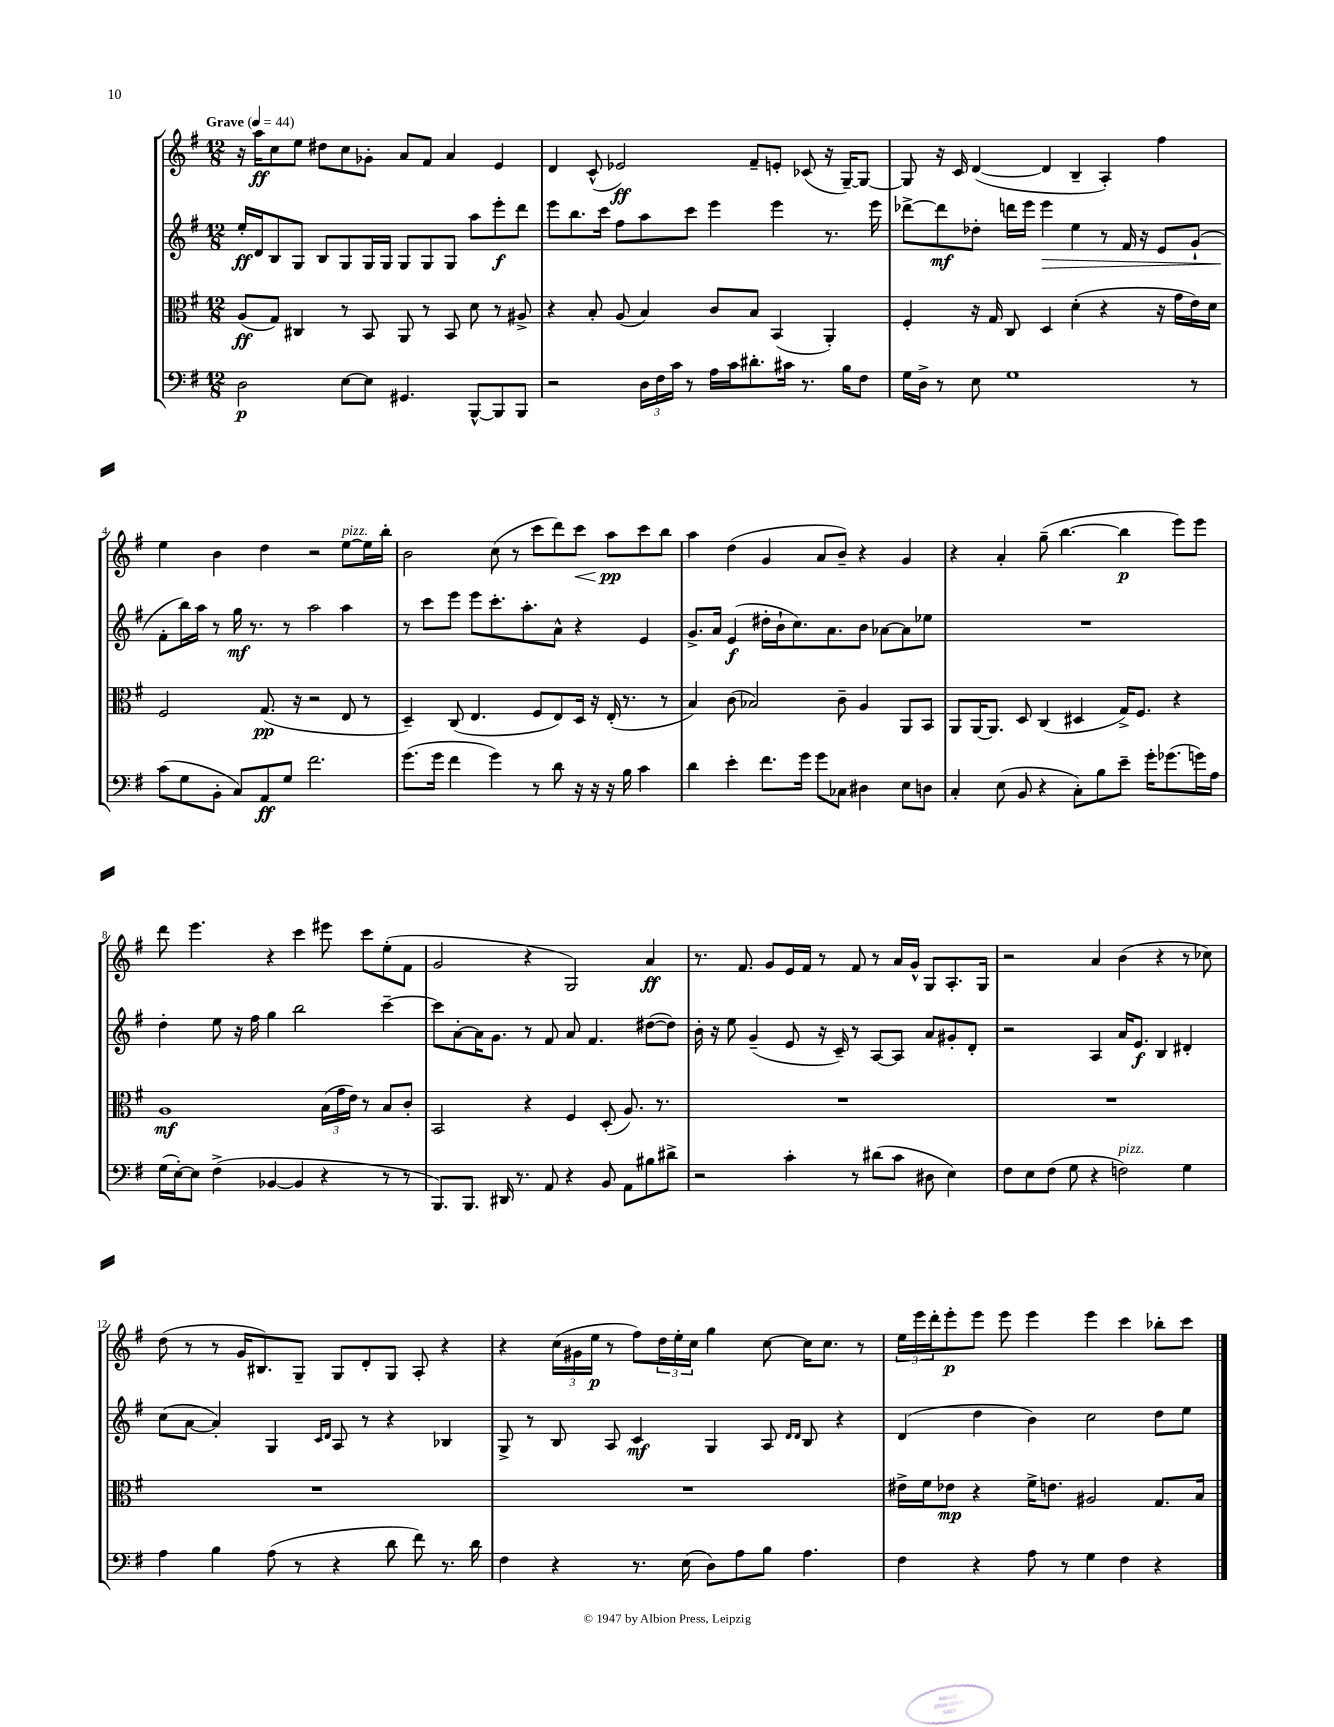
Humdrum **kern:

**kern	**kern	**kern	**kern
*staff4	*staff3	*staff2	*staff1
*clefF4	*clefC3	*clefG2	*clefG2
*k[f#]	*k[f#]	*k[f#]	*k[f#]
*M12/8	*M12/8	*M12/8	*M12/8
*MM44	*MM44	*MM44	*MM44
2D	(8A	16ee'	16r
.	.	16d	16aa
.	8G)	8B	8cc
.	4C#	8G	8ee
.	.	8B	8dd#
[8E	8r	8G	8cc
8E]	8BB	16G	8g-'
.	.	16G	.
4.GG#	8AA	8G	8a
.	8r	8G	8f#
.	8BB	8G	4a
[8BBB^^	8d	8aa	.
8BBB]	8r	8eee'	4e
8BBB	8A#^	8ddd	.
=	=	=	=
2r	4r	8eee	4d
.	.	8.bb	.
.	8B'	.	(8c^^
.	.	16ccc	.
.	(8A	8ff#	2e-)
24D	4B)	8aa	.
24F#	.	.	.
24c	.	.	.
8r	.	8ccc	.
16A	8c	4eee	.
16c	.	.	.
8.d#'	8B	.	8f#~
.	(4BB	4eee	8e'
16c#	.	.	.
8.r	.	.	(8c-
.	4AA')	8.r	16r
16B	.	.	[16G~)
8F#	.	.	8G_
.	.	16eee	.
=	=	=	=
16G	4F#'	[8ddd-^	8G]
16D^	.	.	.
8r	.	8ddd-]	16r
.	.	.	16c
8E	16r	8dd-'	([4d
.	16G	.	.
1G	8C	16ddd	.
.	.	16eee	.
.	4D	4eee	4d]
.	(4d'	4ee	4B~
.	4r	8r	4A')
.	.	16f#	.
.	.	16r	.
.	16r	8e	4ff#
.	16g	.	.
8r	16e)	(8g`	.
.	16d	.	.
=	=	=	=
(8c	2F#	8f#'	4ee
8G	.	16bb)	.
.	.	16aa	.
8BB'	.	8r	4b
8C)	.	16gg	.
.	.	8.r	.
8AA	(8.G	.	4dd
8G	.	8r	.
.	16r	.	.
2.f#	2r	2aa	2r
.	8E	4aa	[8ee
.	8r	.	16ee]
.	.	.	16bb'
=	=	=	=
(8.g	4D~)	8r	2b
.	.	8ccc	.
16g	.	.	.
4f#	(8C	8eee	.
.	4.E	8eee	.
4g)	.	8.ccc'	(8cc
.	.	.	8r
.	.	8.aa'	.
8r	8F#	.	8ccc
8d	8E)	8a^^	8ddd)
16r	16D	4r	8ccc
16r	16r	.	.
16r	(16E'	.	8aa
16B	8.r	.	.
4c	.	4e	8ccc
.	8r	.	8bb
=	=	=	=
4d	4B)	8.g^	4aa
.	.	16a	.
4e'	(8c	(4e	(4dd
.	2B-)	.	.
8.f#	.	16dd#'	4g
.	.	16b`	.
.	.	8.cc)	.
16g	.	.	.
8g	.	.	8a
.	.	8.a	.
8C-	8c~	.	8b~)
4D#	4A	8b	4r
.	.	[8a-	.
8E	8AA	8a-]	4g
8D	8BB	8ee-	.
=	=	=	=
4C'	8AA	1.r	4r
.	[16AA	.	.
.	8.AA]	.	.
(8E	.	.	4a'
8BB	8D	.	.
4r	(4C	.	(8gg~
.	.	.	[4.bb
8C')	4D#	.	.
8B	.	.	.
8e~	16G^)	.	4bb]
.	8.F#	.	.
16g'	.	.	.
(8.g-	.	.	.
.	4r	.	8eee)
16g)	.	.	8eee
16A	.	.	.
=	=	=	=
(16G	1A	4dd'	8ddd
[16E')	.	.	.
8E]	.	.	4.eee
(4F#^	.	8ee	.
.	.	16r	.
.	.	16ff#	.
[4BB-	.	4gg	4r
4BB-]	.	2bb	4ccc
4r	(24B	.	8eee#
.	24g	.	.
.	24e)	.	.
.	8r	.	8ccc
8r	8B	[4ccc~	(8ee'
8r	8c'	.	8f#
=	=	=	=
8.BBB)	2BB	8ccc]	2g
.	.	[8a'	.
8.BBB	.	.	.
.	.	16a]	.
.	.	8.g	.
16DD#	.	.	.
8.r	.	.	.
.	4r	8r	4r
8AA	.	8f#	.
4r	4F#	8a	2G)
.	.	4.f#	.
8BB	(8D'	.	.
8AA	8.A)	.	.
8B#	.	([8dd#	4a
.	8.r	.	.
8d#^	.	8dd#])	.
=	=	=	=
2r	1.r	16b'	8.r
.	.	16r	.
.	.	8ee	.
.	.	.	8.f#
.	.	(4g~	.
.	.	.	8g
4c'	.	8e	16e
.	.	.	16f#
.	.	16r	8r
.	.	16c~)	.
8r	.	8r	8f#
(8d#	.	[8A	8r
8c	.	8A]	16a
.	.	.	16g^^
8D#	.	8a	8G
4E)	.	8g#'	8.A'
.	.	8d'	.
.	.	.	16G
=	=	=	=
8F#	1.r	2r	2r
8E	.	.	.
(8F#	.	.	.
8G	.	.	.
4r	.	4A	4a
2F)	.	16a	(4b
.	.	8.e	.
.	.	4B	4r
4G	.	4d#'	8r
.	.	.	8cc-)
=	=	=	=
4A	1.r	(8cc	(8dd
.	.	[8a	8r
4B	.	4a'])	8r
.	.	.	16g
.	.	.	8.B#)
(8A	.	4G	.
8r	.	.	8G~
.	.	16qqc	.
.	.	16qqd	.
4r	.	8A	8G
.	.	8r	8d'
8d	.	4r	8G
8f#)	.	.	8A'
8.r	.	4B-	4r
16d	.	.	.
=	=	=	=
4F#	1.r	8G^	4r
.	.	8r	.
4r	.	8B	(24cc
.	.	.	24g#
.	.	.	24ee
.	.	8A	8r
8.r	.	4c	8ff#)
.	.	.	24dd
.	.	.	24ee'
(16E	.	.	.
.	.	.	24cc
8D)	.	4G	4gg
8A	.	.	.
8B	.	8A	[8cc
.	.	16qqd	.
.	.	16qqd	.
4.A	.	8B	16cc]
.	.	.	8.cc
.	.	4r	.
.	.	.	8r
=	=	=	=
4F#	16e#^	(4d	24ee
.	.	.	24eee
.	16f#	.	.
.	.	.	24ddd'
.	8e-	.	8eee'
4r	4r	4dd	8eee
.	.	.	8eee
8A	16f#^	4b)	4eee
.	8.e	.	.
8r	.	.	.
4G	2A#	2cc	4eee
4F#	.	.	4ccc
4r	8.G	8dd	8bb-'
.	.	8ee	8ccc
.	16B	.	.
==	==	==	==
*-	*-	*-	*-
